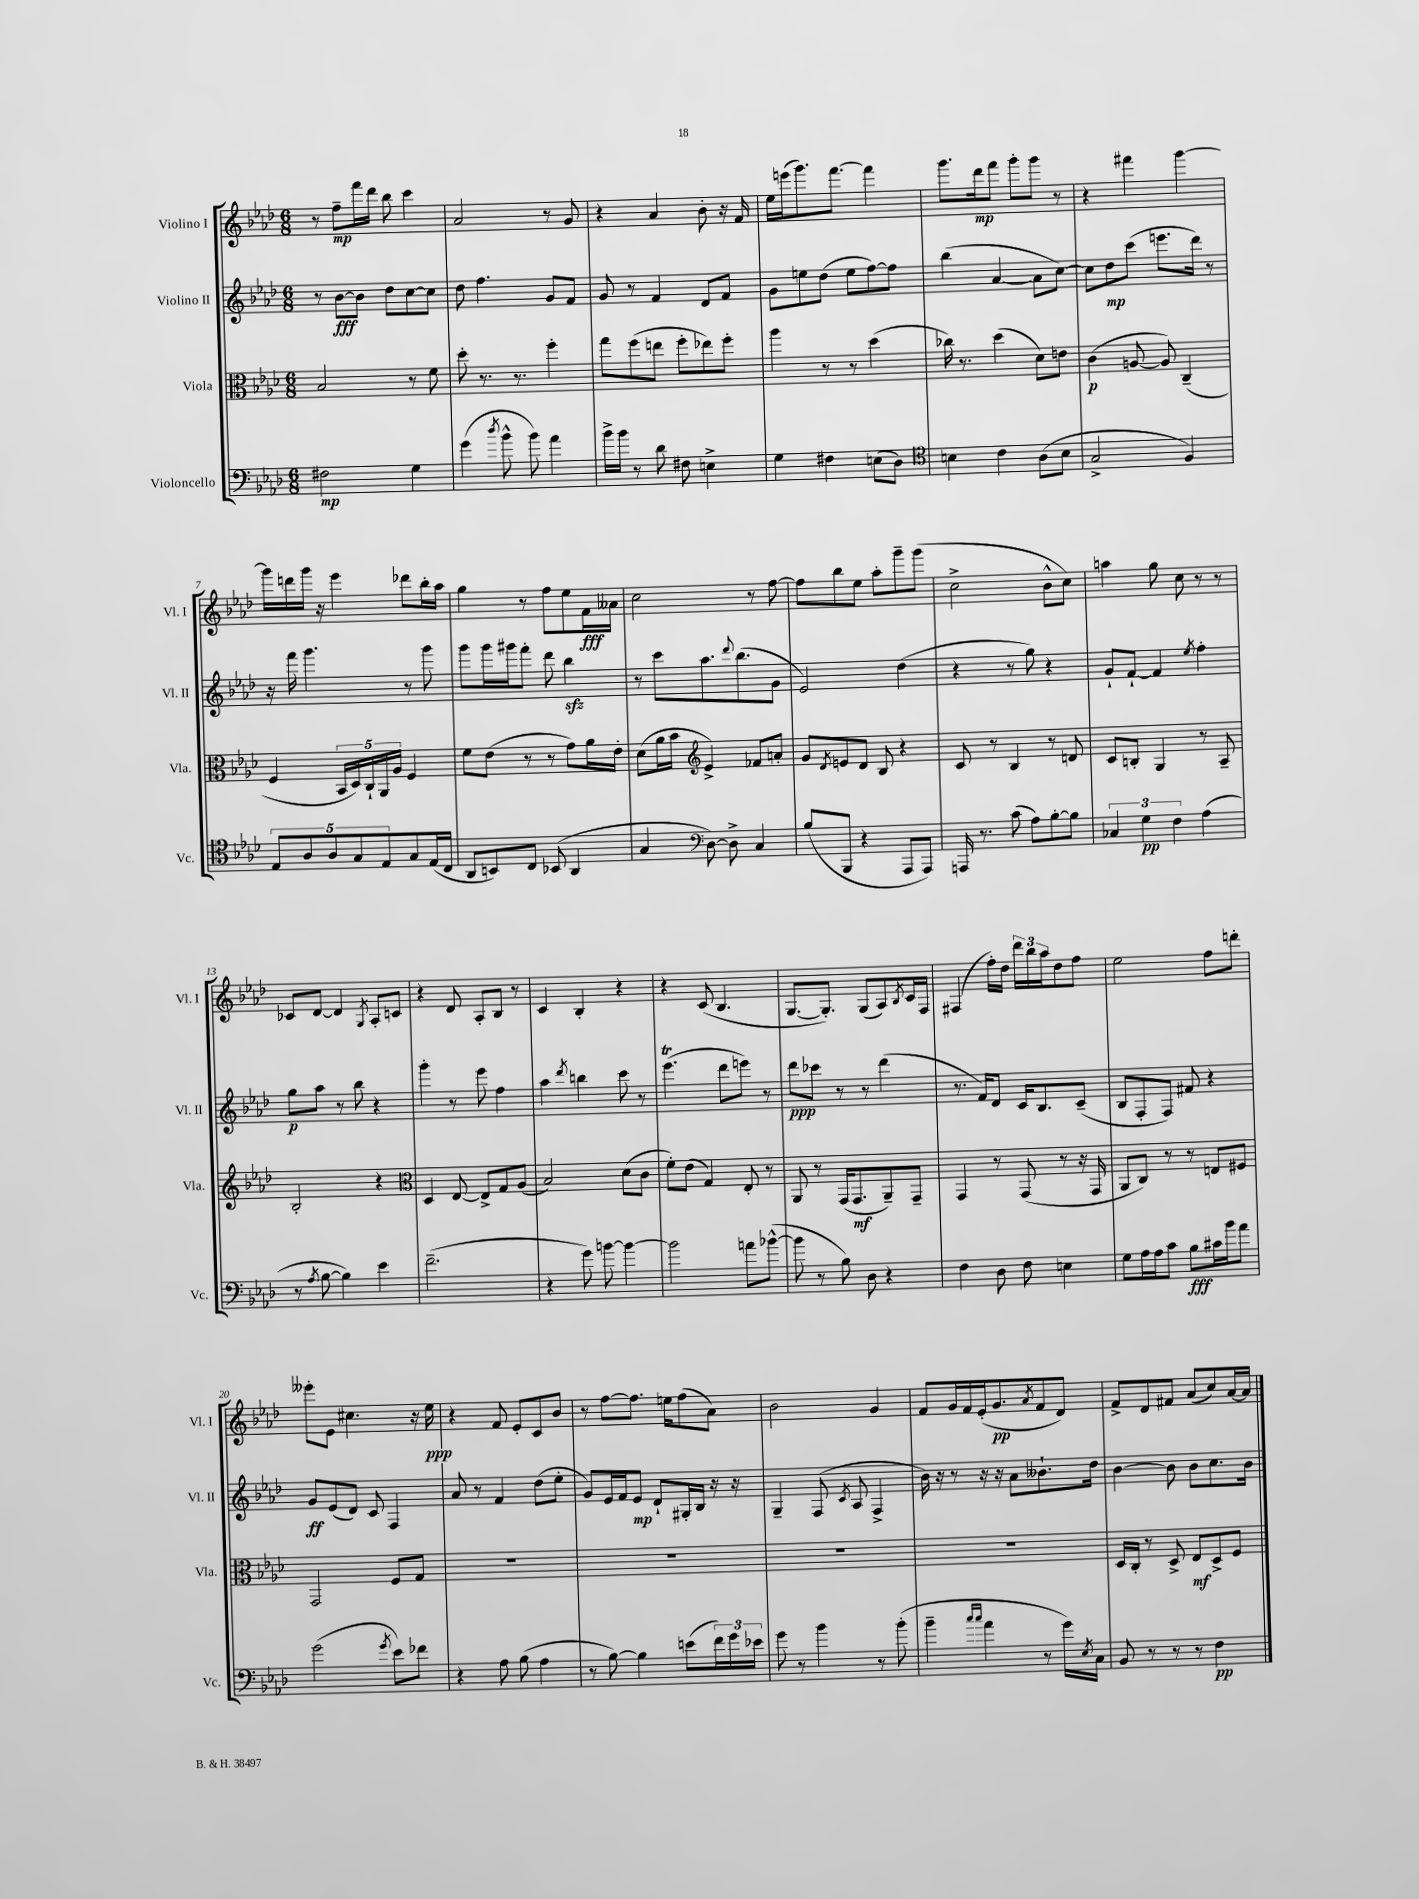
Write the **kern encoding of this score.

**kern	**dynam	**kern	**dynam	**kern	**dynam	**kern	**dynam
*part4	*part4	*part3	*part3	*part2	*part2	*part1	*part1
*staff4	*staff4	*staff3	*staff3	*staff2	*staff2	*staff1	*staff1
*I"Violoncello	*	*I"Viola	*	*I"Violino II	*	*I"Violino I	*
*I'Vc.	*	*I'Vla.	*	*I'Vl. II	*	*I'Vl. I	*
*clefF4	*	*clefC3	*	*clefG2	*	*clefG2	*
*k[b-e-a-d-]	*	*k[b-e-a-d-]	*	*k[b-e-a-d-]	*	*k[b-e-a-d-]	*
*M6/8	*	*M6/8	*	*M6/8	*	*M6/8	*
=1	=1	=1	=1	=1	=1	=1	=1
2F#X\	mp	2B-/	.	8r	.	8r	.
.	.	.	.	[8b-\L	fff	8ff~\L	mp
.	.	.	.	8b-\J]	.	16fff\L	.
.	.	.	.	.	.	16ddd-\JJ	.
.	.	.	.	8dd-\L	.	8bb-\	.
4G\	.	8r	.	[8cc\	.	4ccc\	.
.	.	8f\	.	8cc\J]	.	.	.
=2	=2	=2	=2	=2	=2	=2	=2
(4g\	.	8dd-'\	.	8dd-\	.	2a-/	.
.	.	8.r	.	4.ff\	.	.	.
8qdd-/	.	.	.	.	.	.	.
8b-^^\	.	.	.	.	.	.	.
.	.	8.r	.	.	.	.	.
8b-\)	.	.	.	.	.	.	.
4a-\	.	4ff'\	.	8g/L	.	8r	.
.	.	.	.	8f/J	.	8g/	.
=3	=3	=3	=3	=3	=3	=3	=3
16b-^\LL	.	8gg\L	.	8g/	.	4r	.
16b-\JJ	.	.	.	.	.	.	.
8r	.	(8ff\	.	8r	.	.	.
8d-\	.	8een\J	.	4f/	.	4a-/	.
8F#X\	.	8ff'\L	.	.	.	.	.
4En^\	.	8ee-X\)	.	8d-/L	.	8b-'\	.
.	.	8ff'\J	.	8f/J	.	16r	.
.	.	.	.	.	.	16f/	.
=4	=4	=4	=4	=4	=4	=4	=4
4G\	.	4aa-\	.	8g\L	.	16ee-\LL	.
.	.	.	.	.	.	(16eeen\J	.
.	.	.	.	8een\	.	8.ggg\)	.
4F#X\	.	8r	.	(8dd-\J	.	.	.
.	.	.	.	.	.	[8.fff\J	.
.	.	8r	.	8ee\L	.	.	.
(8En\L	.	(4dd-\	.	[8ff\)	.	4fff\]	.
8D-\J)	.	.	.	8ff\J]	.	.	.
=5	=5	=5	=5	=5	=5	=5	=5
*clefC4	*	*	*	*	*	*	*
4Bn\	.	16cc-X\)	.	(4bb-\	.	8.ggg\L	.
.	.	8.r	.	.	.	.	.
.	.	.	.	.	.	16ddd-\k	mp
4c\	.	(4dd-\	.	[4a-/	.	8fff\J	.
.	.	.	.	.	.	8ggg'\L	.
(8A-\L	.	8d-\L)	.	8a-\L]	.	8ggg\J	.
8B\J	.	8en\J	.	[8cc\J)	.	8r	.
=6	=6	=6	=6	=6	=6	=6	=6
2G^/	.	(4c\	p	8cc\L]	.	4r	.
.	.	.	.	8dd-\	mp	.	.
.	.	[8An/	.	(8ccc\J	.	4fff#X\	.
.	.	8A/])	.	8.eeen\L	.	.	.
4F/)	.	(4C~/	.	.	.	[4ggg\	.
.	.	.	.	16ddd-\Jk)	.	.	.
.	.	.	.	8r	.	.	.
!!LO:LB:g=z
=7	=7	=7	=7	=7	=7	=7	=7
10E-/L	.	4F/	.	16r	.	16ggg\LL]	.
.	.	.	.	16fff\	.	16dddn\	.
10A-/	.	.	.	.	.	.	.
.	.	.	.	4.ggg\	.	16ggg\JJ	.
.	.	.	.	.	.	16r	.
10A-/	.	.	.	.	.	.	.
.	.	20BB-/LL	.	.	.	4eee-\	.
10G/	.	20D-/)	.	.	.	.	.
.	.	20C`/	.	.	.	.	.
10E-/	.	20AA-/	.	.	.	.	.
.	.	20A-/JJ	.	.	.	.	.
8G/	.	4F/	.	8r	.	8ddd-X\L	.
(16E-/L	.	.	.	8ggg\	.	16bb-'\L	.
16C/JJ	.	.	.	.	.	16aa-\JJ	.
=8	=8	=8	=8	=8	=8	=8	=8
8AA-/L	.	8f\L	.	8ggg\L	.	4gg\	.
8BBn/)	.	(8e-\J	.	16ggg\L	.	.	.
.	.	.	.	16ggg#X\J	.	.	.
8C/J	.	8r	.	8fff'\J	.	8r	.
(8BB-X/	.	8r	.	8ddd-\	.	8ff\L	.
4AA-/	.	8g\L)	.	4bb-zz\	.	8ee-\	.
.	.	16a-\L	.	.	.	16f\L	fff
.	.	16e-'\JJ	.	.	.	16a--X\JJ	.
=9	=9	=9	=9	=9	=9	=9	=9
4G/	.	(8d-\L	.	8r	.	2cc\	.
.	.	16a-\L	.	8ccc\L	.	.	.
.	.	16b-\JJ	.	.	.	.	.
*clefF4	*	*clefG2	*	*	*	*	*
[8D-\)	.	4e-^/)	.	8.aa-\	.	.	.
8D-^\]	.	.	.	.	.	.	.
.	.	.	.	8qqddd-/	.	.	.
.	.	.	.	(8.bb-\	.	.	.
4C/	.	8f-X/L	.	.	.	8r	.
.	.	8an'/J	.	8g\J	.	[8ff\	.
=10	=10	=10	=10	=10	=10	=10	=10
(8B-/L	.	8g/L	.	2e-/)	.	8ff\L]	.
.	.	8qd-/	.	.	.	.	.
8BBB-/J	.	8en/	.	.	.	8bb-\	.
4r	.	8d-/J	.	.	.	8ee-\J	.
.	.	8B-/	.	.	.	8aa-'\L	.
8AAA-/L	.	4r	.	(4dd-\	.	8ggg~\	.
8AAA-/J)	.	.	.	.	.	(8ggg\J	.
=11	=11	=11	=11	=11	=11	=11	=11
16AAAn/	.	8c/	.	4r	.	2cc^\	.
8.r	.	.	.	.	.	.	.
.	.	8r	.	.	.	.	.
(8c\	.	4B-/	.	8r	.	.	.
8A-\L)	.	.	.	8gg\)	.	.	.
[8B-'\	.	8r	.	4r	.	8b-^^\L	.
8B-\J]	.	8dn/	.	.	.	8cc\J)	.
=12	=12	=12	=12	=12	=12	=12	=12
6C-X/	.	8c/L	.	8g`/L	.	4aan\	.
.	.	8Bn'/J	.	[8f`/J	.	.	.
6G\	pp	.	.	.	.	.	.
.	.	4G/	.	4f/]	.	8gg\	.
6F\	.	.	.	.	.	.	.
.	.	.	.	.	.	8cc\	.
.	.	.	.	8qee-/	.	.	.
(4A-\	.	8r	.	4ff'\	.	8r	.
.	.	8A-~/	.	.	.	8r	.
!!LO:LB:g=z
=13	=13	=13	=13	=13	=13	=13	=13
8r	.	2B-'/	.	8gg\L	p	8c-X/L	.
8qA-/	.	.	.	.	.	.	.
[8B-\	.	.	.	8aa-\J	.	[8d-/J	.
4B-\])	.	.	.	8r	.	4d-/]	.
.	.	.	.	8bb-\	.	.	.
.	.	.	.	.	.	8qG/	.
4e-\	.	4r	.	4r	.	8A-'/L	.
.	.	.	.	.	.	8cn/J	.
=14	=14	=14	=14	=14	=14	=14	=14
*	*	*clefC3	*	*	*	*	*
(2.f~\	.	4D-/	.	4ggg'\	.	4r	.
.	.	[8E-/	.	8r	.	8d-/	.
.	.	8E-^/L]	.	8eee-\	.	8A-'/L	.
.	.	8G/	.	4ff\	.	8B-/J	.
.	.	(8A-/J	.	.	.	8r	.
=15	=15	=15	=15	=15	=15	=15	=15
4r	.	2B-/)	.	4aa-\	.	4c/	.
.	.	.	.	8qddd-/	.	.	.
8g\)	.	.	.	4bbn\	.	4B-'/	.
[8bn\	.	.	.	.	.	.	.
4b\_	.	(8d-\L	.	8ccc\	.	4r	.
.	.	8c\J	.	8r	.	.	.
=16	=16	=16	=16	=16	=16	=16	=16
2b\]	.	8f'\L)	.	(4.eee-T\	.	4r	.
.	.	(8e-\J	.	.	.	.	.
.	.	4G/)	.	.	.	(8c/	.
.	.	.	.	8ddd-\L	.	4.B-/	.
8an\L	.	8E-'/	.	8eeen\J)	.	.	.
([8b-X^^\J	.	8r	.	8r	.	.	.
=17	=17	=17	=17	=17	=17	=17	=17
8b-\]	.	8AA-/	.	8ddd-\L	ppp	[8.G/L	.
8r	.	8r	.	8ccc-X\J	.	.	.
.	.	.	.	.	.	8.G'/J])	.
8B-\)	.	(16GG/KL	.	8r	.	.	.
.	.	8.GG/	mf	.	.	.	.
8D-\	.	.	.	8r	.	(8G/L	.
4r	.	8AA-~/)	.	(4ddd-\	.	8A-/)	.
.	.	.	.	.	.	8qB-/	.
.	.	8GG~/J	.	.	.	16c/L	.
.	.	.	.	.	.	16F/JJ	.
=18	=18	=18	=18	=18	=18	=18	=18
4F\	.	4GG/	.	8.r	.	(4F#X/	.
.	.	.	.	16f/KL)	.	.	.
8D-\	.	8r	.	8d-/J	.	16ff'\LL)	.
.	.	.	.	.	.	16dd-\JJ	.
8F\	.	(8GG/	.	16c/KL	.	24ddd-\LL	.
.	.	.	.	.	.	24bb-\	.
.	.	.	.	8.B-/	.	.	.
.	.	.	.	.	.	24aa-\J	.
4En\	.	8r	.	.	.	8dd-\	.
.	.	16r	.	(8c~/J	.	8ff\J	.
.	.	16GG/	.	.	.	.	.
=19	=19	=19	=19	=19	=19	=19	=19
8G\L	.	8AA-/L	.	8B-/L	.	2ee-\	.
16A-\L	.	8C/J)	.	8F'/	.	.	.
16A-\J	.	.	.	.	.	.	.
8c\J	.	8r	.	8F/J)	.	.	.
8B-\L	fff	8r	.	8f#X/	.	.	.
16c#X\L	.	8En/L	.	4r	.	8ff\L	.
16b-\J	.	.	.	.	.	.	.
8a-\J	.	8F#X/J	.	.	.	8dddn'\J	.
!!LO:LB:g=z
=20	=20	=20	=20	=20	=20	=20	=20
(2g\	.	2GG/	.	8g/L	ff	8eee--X'\L	.
.	.	.	.	(8e-/	.	8e-\J	.
.	.	.	.	8d-/J)	.	4.cc#X\	.
.	.	.	.	8c/	.	.	.
8qg/	.	.	.	.	.	.	.
8e-\L)	.	8F/L	.	4F/	.	.	.
8f-X\J	.	8G/J	.	.	.	16r	.
.	.	.	.	.	.	16ee-\	ppp
=21	=21	=21	=21	=21	=21	=21	=21
4r	.	2.r	.	8a-/	.	4r	.
.	.	.	.	8r	.	.	.
8A-\	.	.	.	4f/	.	8f/	.
(8B-\	.	.	.	.	.	8e-'/L	.
4A-\	.	.	.	(8dd-\L	.	8c/	.
.	.	.	.	8ee-'\J	.	8b-/J	.
=22	=22	=22	=22	=22	=22	=22	=22
8r	.	2.r	.	8g/L)	.	8r	.
[8B-\)	.	.	.	16e-/L	.	[8ff\L	.
.	.	.	.	16f/J	.	.	.
4B-\]	.	.	.	8e-/J	mp	8.ff\J]	.
.	.	.	.	8d-`/L	.	.	.
.	.	.	.	.	.	16een\KL	.
(8en\L	.	.	.	16G#X'/L	.	(8ff\	.
.	.	.	.	16B-/JJ	.	.	.
24f\L)	.	.	.	16r	.	8a-\J)	.
24g\	.	.	.	.	.	.	.
.	.	.	.	16r	.	.	.
24e-X\JJ	.	.	.	.	.	.	.
=23	=23	=23	=23	=23	=23	=23	=23
8g\	.	2.r	.	4G~/	.	2b-\	.
8r	.	.	.	.	.	.	.
4b-\	.	.	.	(8F/	.	.	.
.	.	.	.	8qc/	.	.	.
.	.	.	.	8A-/	.	.	.
8r	.	.	.	4F^/	.	4g/	.
(8b-'\	.	.	.	.	.	.	.
=24	=24	=24	=24	=24	=24	=24	=24
4b-~\	.	2.r	.	16b-\)	.	8f/L	.
.	.	.	.	16r	.	.	.
.	.	.	.	8r	.	16g/L	.
.	.	.	.	.	.	16f/	.
16qqcc/LL	.	.	.	.	.	.	.
16qqcc/JJ	.	.	.	.	.	.	.
4a-\	.	.	.	16r	.	(16e-'/J	.
.	.	.	.	16r	.	8.g/	pp
.	.	.	.	8a-\L	.	.	.
.	.	.	.	.	.	8qa-/	.
8r	.	.	.	8.b--X`\	.	8f/	.
16g\LL)	.	.	.	.	.	8d-/J)	.
8qE-/	.	.	.	.	.	.	.
16C\JJ	.	.	.	16dd-\Jk	.	.	.
=25	=25	=25	=25	=25	=25	=25	=25
8BB-/	.	16D-/LL	.	[4b-\	.	8f^/L	.
.	.	16C'/JJ	.	.	.	.	.
8r	.	8r	.	.	.	8d-/	.
8r	.	8D-^/	.	8b-\]	.	8f#X/J	.
8r	.	8E-/L	mf	8b-\L	.	(8a-/L	.
4F\	pp	8D-^/	.	8.cc\	.	8cc/)	.
.	.	8F/J	.	.	.	[16a-/L	.
.	.	.	.	16b-\Jk	.	16a-/JJ]	.
==	==	==	==	==	==	==	==
*-	*-	*-	*-	*-	*-	*-	*-
